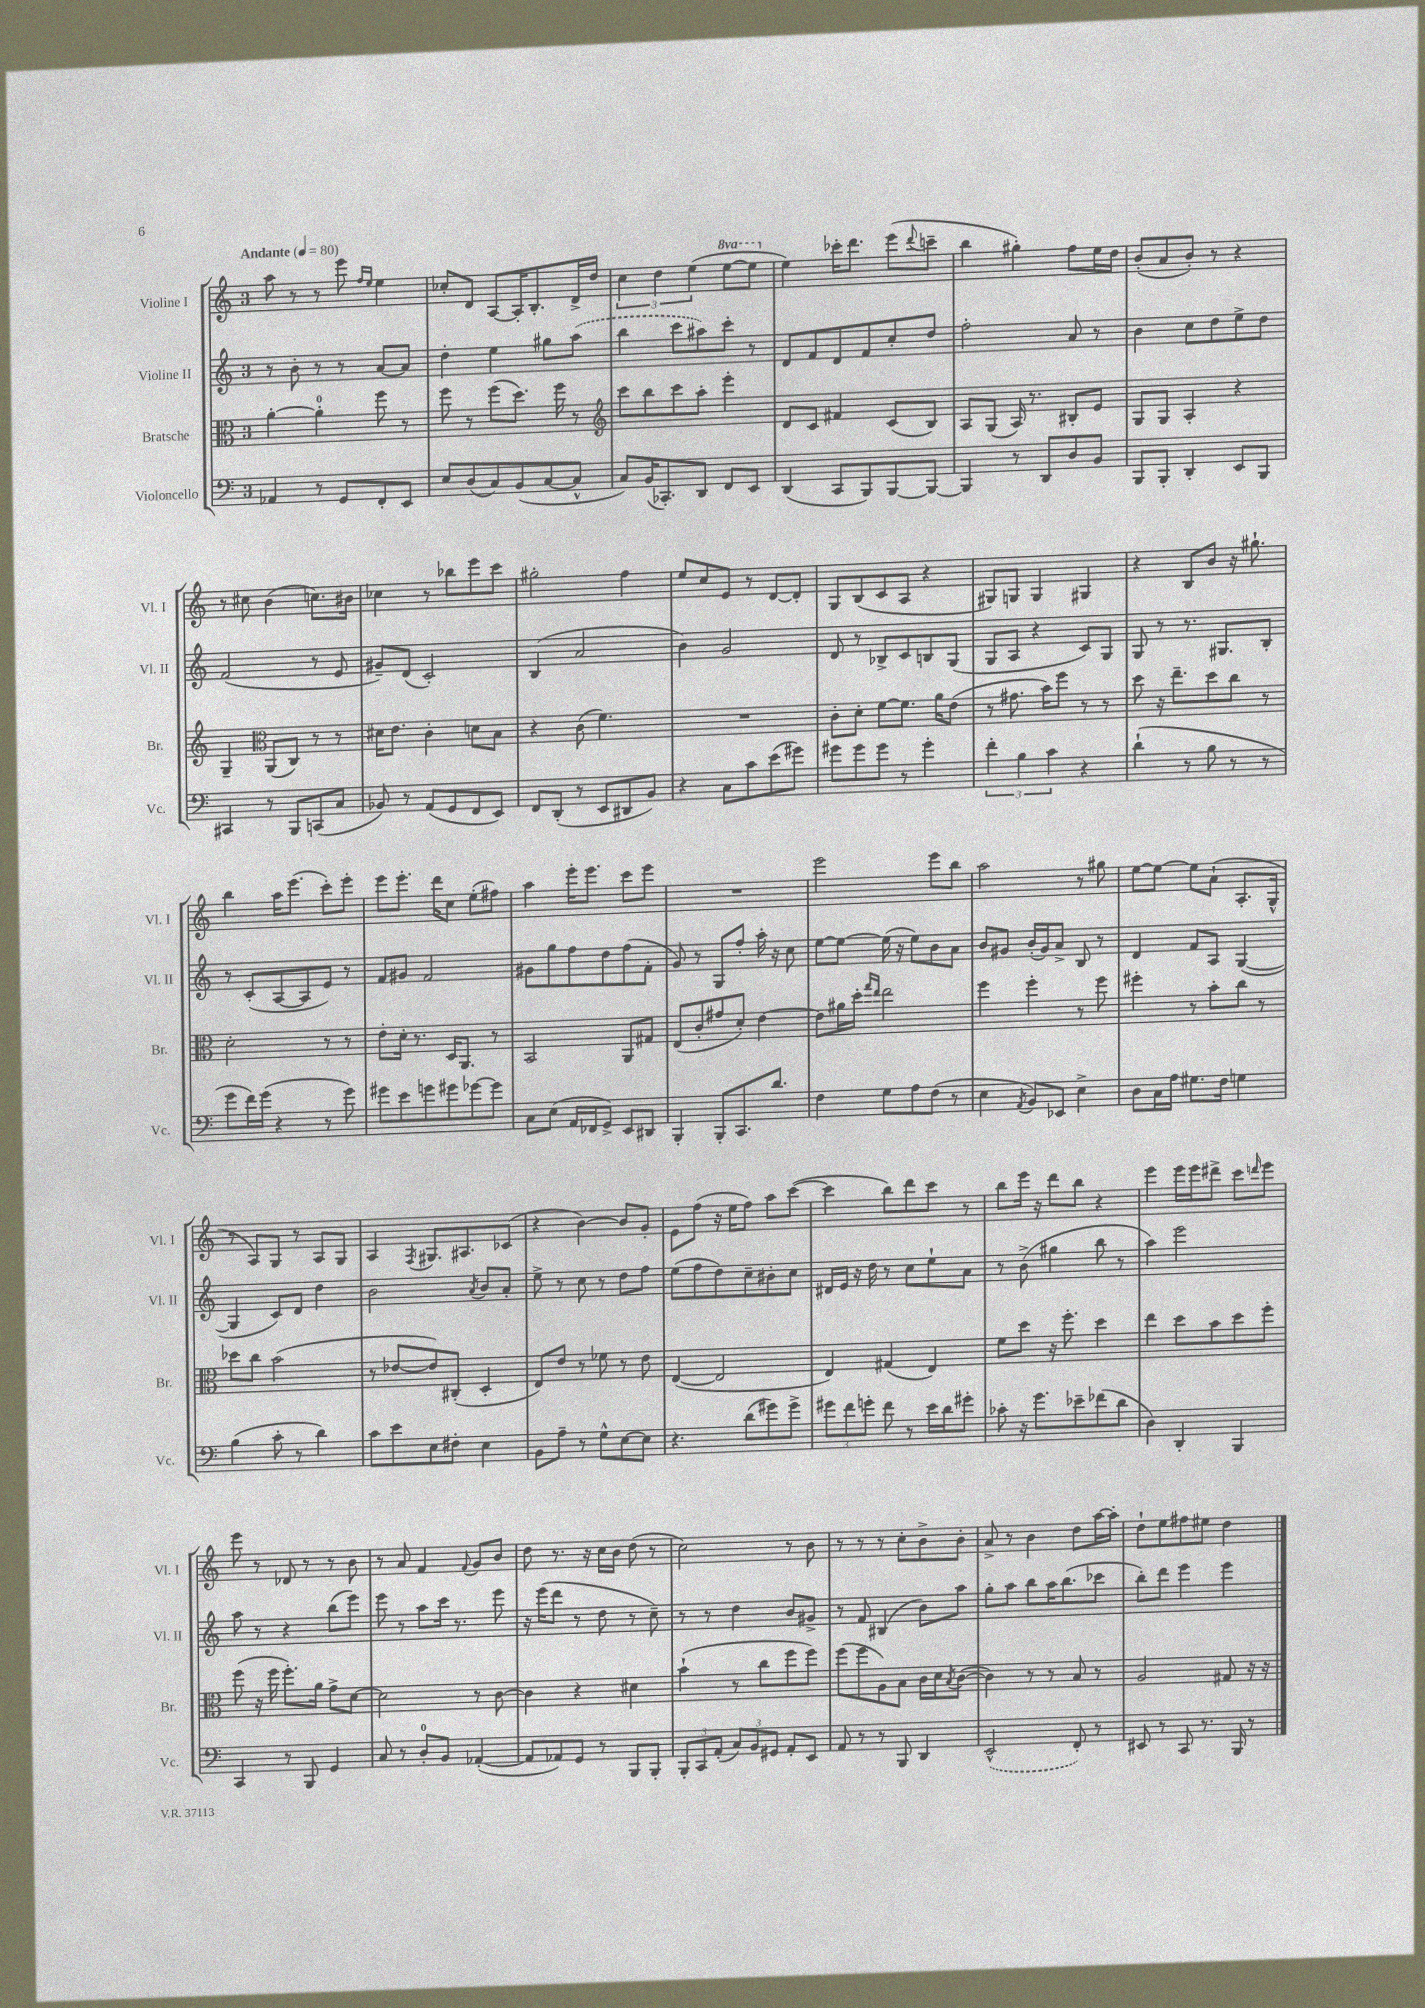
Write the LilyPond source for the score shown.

<<
\new StaffGroup <<
\new Staff = "s0" \with { instrumentName = "Violine I" shortInstrumentName = "Vl. I" } {
    \clef treble \key c \major \once \override Staff.TimeSignature.style = #'single-digit \time 3/4 \set Staff.ottavationMarkups = #ottavation-simple-ordinals \tempo "Andante" 4 = 80
    a''8 r8 r8 e'''8 \grace { f''16 e''16 } e''4 |
    ces''8-. d'8 a8~ a16-. b8.-. d'16-> d''16 |
    \tuplet 3/2 { c''4 d''4 e''4( } \ottava #1 e'''8~ e'''8 \ottava #0 |
    e''4) ces'''16-. d'''8. e'''8( \appoggiatura { d'''8 } c'''8-- |
    b''4 gis''4-.) f''8 e''16 d''16 |
    b'8-.( a'8 b'8-.) r8 r4 |
    r8 cis''8 b'4( c''8.) bis'16 |
    ces''4 r8 bes''8 e'''8 c'''8 |
    gis''2-. f''4 |
    e''8 c''8 e'8 r8 d'8~ d'8-. |
    g8 b8( c'8 a8 r4 |
    gis8) g8 g4 gis4 |
    r4 b8 b'8 r16 gis''8.-! |
    b''4 a''16 e'''8.( c'''8-.) e'''8-. |
    e'''8 e'''8.-. d'''16 c''8 e''8-.( fis''8) |
    a''4 e'''16-. e'''8. c'''8 e'''8 |
    R2. |
    e'''2 e'''8 b''8 |
    a''2 r8 gis''8 |
    e''8~ e''8~ e''8 a'8-!( a8.-. g16-^ |
    r8 a8) g8 r8 a8 g8 |
    a4 \acciaccatura { f8 } gis8. ais8. ces'8( |
    r4 b'4~) b'8 g'8-. |
    e'8 f''8( r16 e''16 f''8) a''8 c'''8~( |
    c'''4 b''8) d'''8 c'''8 r8 |
    b''8 e'''16 r16 d'''8 b''8 r4 |
    e'''4 e'''16 e'''16 dis'''8-> c'''8 \grace { d'''16 } e'''8 |
    e'''8 r8 des'8 r8 r8 b'8 |
    r8 a'8 f'4 \appoggiatura { f'8 } g'8 b'8 |
    d''8 r8. r16 c''16 b'16 d''8( r8 |
    c''2) r8 b'8 |
    r8 r8 r8 c''8-. b'8-> b'8-. |
    a'8-> r8 b'4 d''8 a''16~ a''16-. |
    d''8-! e''8 fis''8 eis''8 d''4 \bar "|." |
}
\new Staff = "s1" \with { instrumentName = "Violine II" shortInstrumentName = "Vl. II" } {
    \clef treble \key c \major \once \override Staff.TimeSignature.style = #'single-digit \time 3/4
    r8 b'8-. r8 r8 a'8~ a'8 |
    d''4-. e''4 gis''8 \once \slurDashed a''8( |
    b''4 c'''8 ais''8) c'''8-. r8 |
    d'8 f'8 d'8 f'8 c''8-. d''8 |
    f''2-. a'8 r8 |
    b'4 c''8 d''8 e''8-> d''8 |
    f'2( r8 e'8 |
    gis'8--) d'8( c'2-.) |
    b4( a'2 |
    b'4) g'2 |
    d'8 r8 bes8-> c'8 b8 g8( |
    g8 a8 r4 c'8) g8 |
    g8 r8 r8. gis8. b8-. |
    r8 c'8-.( a8~ a8 e'8) r8 |
    f'8 gis'8 f'2 |
    gis'8 g''8 f''8 d''8 f''8( f'8-. |
    g'8) r8 g8 f''8-. a''16-. r16 c''8 |
    e''8~ e''8~ e''16( r16 e''8) b'8 a'8 |
    b'8 gis'8 b'16-.( gis'16) a'8-> b8 r8 |
    d'4 f'8 a8 g4~( |
    g4 c'8) d'8 d''4 |
    b'2 \acciaccatura { a'8 } b'8 a'8-. |
    e''8-> r8 c''8 r8 d''8 f''8 |
    e''8( f''8 d''8) c''8-- bis'8-. c''8 |
    dis'16 e'16 r16 d''16 r8 c''8 e''8-! a'8 |
    r8 b'8->( gis''4 b''8 r8 |
    a''4) e'''2 |
    a''8 r8 r4 b''8( e'''8) |
    e'''8 r8 a''8 c'''16 r8. e'''8 |
    r16 e'''16( d'''8 r8 d''8 r8 c''8--) |
    r8 r8 d''4 b'8 gis'8-> |
    r8 f'8 bis4( b'8) a''8 |
    g''8-. a''8 b''8 a''16 b''8.( ces'''8 |
    b''8-.) d'''8 e'''4 e'''4 \bar "|." |
}
\new Staff = "s2" \with { instrumentName = "Bratsche" shortInstrumentName = "Br." } {
    \clef alto \key c \major \once \override Staff.TimeSignature.style = #'single-digit \time 3/4
    a'4~-. a'4-0-. f''8 r8 |
    f''8 r8 f''8( d''8.) f''16 r8 |
    \clef treble c'''8 b''8 c'''8 a''8-. e'''4-. |
    d'8 c'8 fis'4 c'8( b8) |
    a8 g8( a16) r8. bis8-. e'8 |
    g8 g8 a4-. r4 |
    g4-- \clef alto a,8( c8) r8 r8 |
    dis'16 e'8. c'4-. d'8 b8 |
    r4 c'8( f'4.) |
    R2. |
    c'8-. d'8-. f'8~ f'8. a'16 e'8( |
    r8 gis'8. b'16) f''8 r8 r8 |
    d''8 r16 e''8.-- d''8 c''8 r8 |
    d'2-. r8 r8 |
    e'8-. d'16-. r8. d16 a,8. r8 |
    b,2 a,8 gis8 |
    e8( c'8-. gis'8 d'8-.) e'4~ |
    e'8 ais'16 d''16-. \grace { g''16 e''16 } e''2 |
    f''4 f''4-. r8 f''8 |
    fis''4-. r8 b'8-. c''8 r8 |
    des''8 c''8 b'2( |
    r8 ees'8~ ees'8) cis8-.( d4-. |
    e8) e'8 r8 fes'8 r8 e'8 |
    e4~( e2 |
    e4) gis4( e4) |
    f'8 d''8 r16 f''8.-. d''4 |
    e''4 d''8 b'8 d''8 f''8-. |
    f''8( r16 f''16 f''8.-.) a'16 g'8-> d'8~ |
    d'2 r8 c'8~ |
    c'4 r4 dis'4 |
    b'4-!( r8 c''8 f''8 f''8) |
    f''8( f''8 a8) b8 c'16 d'16 \acciaccatura { b8 } c'8~( |
    c'4) r8 r8 b8 r8 |
    a2 gis8 r16 r16 \bar "|." |
}
\new Staff = "s3" \with { instrumentName = "Violoncello" shortInstrumentName = "Vc." } {
    \clef bass \key c \major \once \override Staff.TimeSignature.style = #'single-digit \time 3/4
    aes,4 r8 g,8 f,8-. e,8 |
    e8 d8( c8) b,8( c8~ c8-^ |
    c8) b,16( ces,8.-.) d,8 f,8 e,8 |
    d,4( c,8 b,,8) b,,8~ b,,8~ |
    b,,4 r8 d,8 d8 b,8 |
    b,,8 b,,8-. d,4-. e,8 b,,8 |
    cis,4 r8 b,,8 c,8( c8 |
    bes,8) r8 a,8( g,8 f,8 e,8) |
    f,8 d,8-.( r8 e,8 dis,8 b,8) |
    r4 c8 c'8 e'8( gis'8) |
    gis'8 gis'8 gis'8 r8 gis'4-. |
    \tuplet 3/2 { f'4-. b4 c'4 } r4 |
    d'4-!( r8 b8 r8 r8 |
    g'8 f'16) g'16( r4 r8 g'8) |
    gis'8 e'8 g'8 gis'8 ges'8~ ges'8 |
    c8 e8( a,16 fes,16 g,8->) e,8 dis,8 |
    b,,4-. b,,8-. c,8. d'8. |
    f4 g8 a8 f8( r8 |
    e4 \acciaccatura { a,8 } b,8) ees,8 e4-> |
    d8 c16 a16 gis8. f16 g4 |
    b4( c'8-. r8 d'4) |
    c'8 e'8 e8 fis8-. e4 |
    b,8 a8-- r8 g8-^ e8~ e8 |
    r4. d'8( gis'8) gis'8-> |
    \tuplet 3/2 { gis'8 f'8 g'8-. } f'8 r8 e'16 d'16 gis'8-. |
    ces'8-. r16 g'8. ees'8-- fes'8( d'8 |
    d4) d,4-. b,,4 |
    c,4 r8 b,,8 g,4 |
    c8 r8 d8-0-. b,8 aes,4~-.( |
    aes,8 aes,8) g,8 r8 b,,8 b,,8-. |
    \tuplet 3/2 { b,,8-. c,8 a,8-.( } \tuplet 3/2 { c8) b,8 gis,8 } a,8-. e,8 |
    a,8 r8 r8 b,,8 d,4 |
    \once \slurDashed e,2-^( f,8-.) r8 |
    eis,8 r8 c,8 r8. b,,16 r8 \bar "|." |
}
>>
>>
\layout { \context { \Score \remove "Bar_number_engraver" } }
